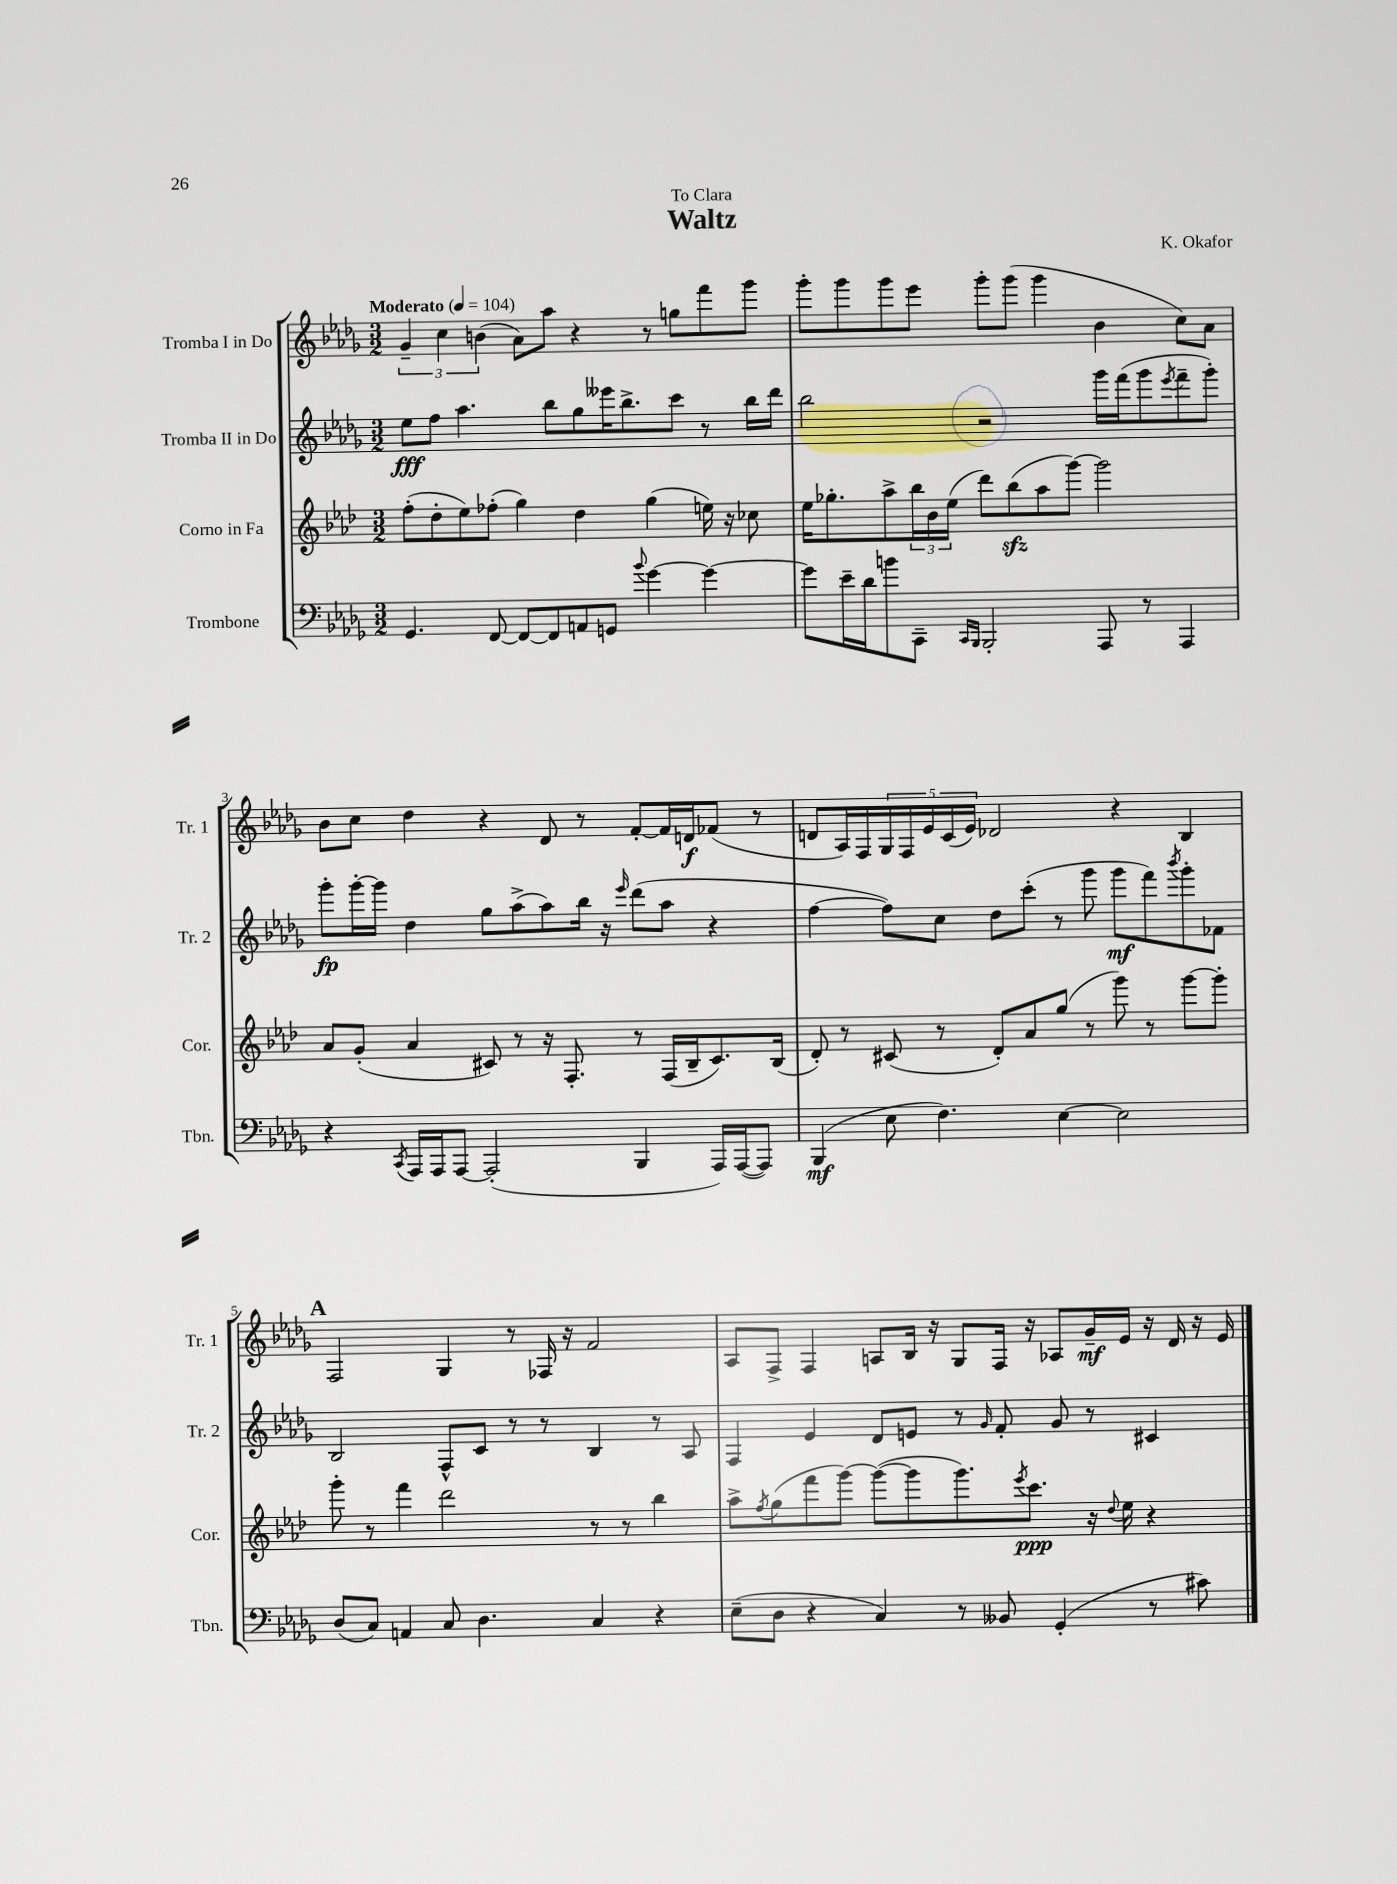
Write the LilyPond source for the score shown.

\header { title = "Waltz" composer = "K. Okafor" dedication = "To Clara" }
<<
\new StaffGroup <<
\new Staff = "s0" \with { instrumentName = "Tromba I in Do" shortInstrumentName = "Tr. 1" } {
    \clef treble \key des \major \numericTimeSignature \time 3/2 \tempo "Moderato" 4 = 104
    \tuplet 3/2 { ges'4-- c''4 b'4( } aes'8) aes''8 r4 r8 g''8 f'''8 ges'''8 |
    ges'''8-. ges'''8 ges'''8 ees'''8 ges'''8-. ges'''8( ges'''4 bes'4 c''8) aes'8 |
    bes'8 c''8 des''4 r4 des'8 r8 f'8~-. f'16 d'16\f fes'8( r8 |
    d'8 aes16) f16 \tuplet 5/4 { ges16 f16 ees'16 c'16( ees'16) } des'2 r4 bes4 |
    \mark \markup { \bold "A" } f2 ges4 r8 fes16 r16 f'2 |
    aes8 f8-> f4 a8 bes16 r16 ges8 f16 r16 aes8 ges'16--\mf ees'16 r16 des'16 r16 ees'16 \bar "|." |
}
\new Staff = "s1" \with { instrumentName = "Tromba II in Do" shortInstrumentName = "Tr. 2" } {
    \clef treble \key des \major \numericTimeSignature \time 3/2
    ees''8\fff f''8 aes''4. bes''8 ges''8 eeses'''16 bes''8.-> c'''8 r8 bes''16 des'''16 |
    bes''2 r2 ges'''16 f'''16( ges'''8 \acciaccatura { ees'''8 } f'''8-- ges'''8-.) |
    ges'''8-.\fp ges'''16~-. ges'''16 des''4 ges''8 aes''8->( aes''8) bes''16 r16 \grace { ees'''16 } des'''8( aes''8 r4 |
    f''4~ f''8) c''8 des''8 c'''8-.( r8 ges'''8 ges'''8\mf f'''8) \acciaccatura { bes'''8 } ges'''8-. fes'8 |
    \mark \markup { \bold "A" } bes2 f8-^ c'8 r8 r8 bes4 r8 aes8 |
    f4 ees'4 des'8 e'8 r8 \grace { ges'16 } f'8-. ges'8 r8 cis'4 \bar "|." |
}
\new Staff = "s2" \with { instrumentName = "Corno in Fa" shortInstrumentName = "Cor." } {
    \clef treble \key aes \major \numericTimeSignature \time 3/2
    f''8-.( des''8-. ees''8) fes''8-.( g''4) des''4 g''4( e''16) r16 ces''8 |
    ees''16 ges''8.-. aes''8-> \tuplet 3/2 { bes''16 bes'16 ees''16( } des'''8) bes''8\sfz( aes''8 g'''8~) g'''2 |
    aes'8 g'8-.( aes'4 cis'8) r8 r16 f8.-. r8 f16( bes16-- cis'8.) bes16( |
    des'8-.) r8 cis'8( r8 des'8-.) aes'8 g''8( r8 g'''8) r8 g'''8~ g'''8-. |
    \mark \markup { \bold "A" } g'''8-. r8 f'''4 des'''2 r8 r8 bes''4 |
    aes''8-> \acciaccatura { f''8 } g''8( f'''8 g'''8~) g'''8~( g'''8 g'''8.) \acciaccatura { ees'''8 } c'''8.\ppp r16 \appoggiatura { des''8 } ees''16 r4 \bar "|." |
}
\new Staff = "s3" \with { instrumentName = "Trombone" shortInstrumentName = "Tbn." } {
    \clef bass \key des \major \numericTimeSignature \time 3/2
    ges,4. f,8~ f,8~ f,8 a,8 g,8 \appoggiatura { bes'8 } ges'4~ ges'4~ |
    ges'8 ees'16-- des'16 b'8 c,8-- \grace { c,16 bes,,16 } bes,,2-. aes,,8 r8 aes,,4 |
    r4 \acciaccatura { c,8 } aes,,16 aes,,16 aes,,8~ aes,,2-.( bes,,4 aes,,16) aes,,16~( aes,,8) |
    bes,,4\mf( ees8 f4.) ees4~ ees2 |
    \mark \markup { \bold "A" } des8( c8) a,4 c8 des4. c4 r4 |
    ees8--( des8 r4 c4) r8 beses,8 ges,4-.( r8 cis'8) \bar "|." |
}
>>
>>
